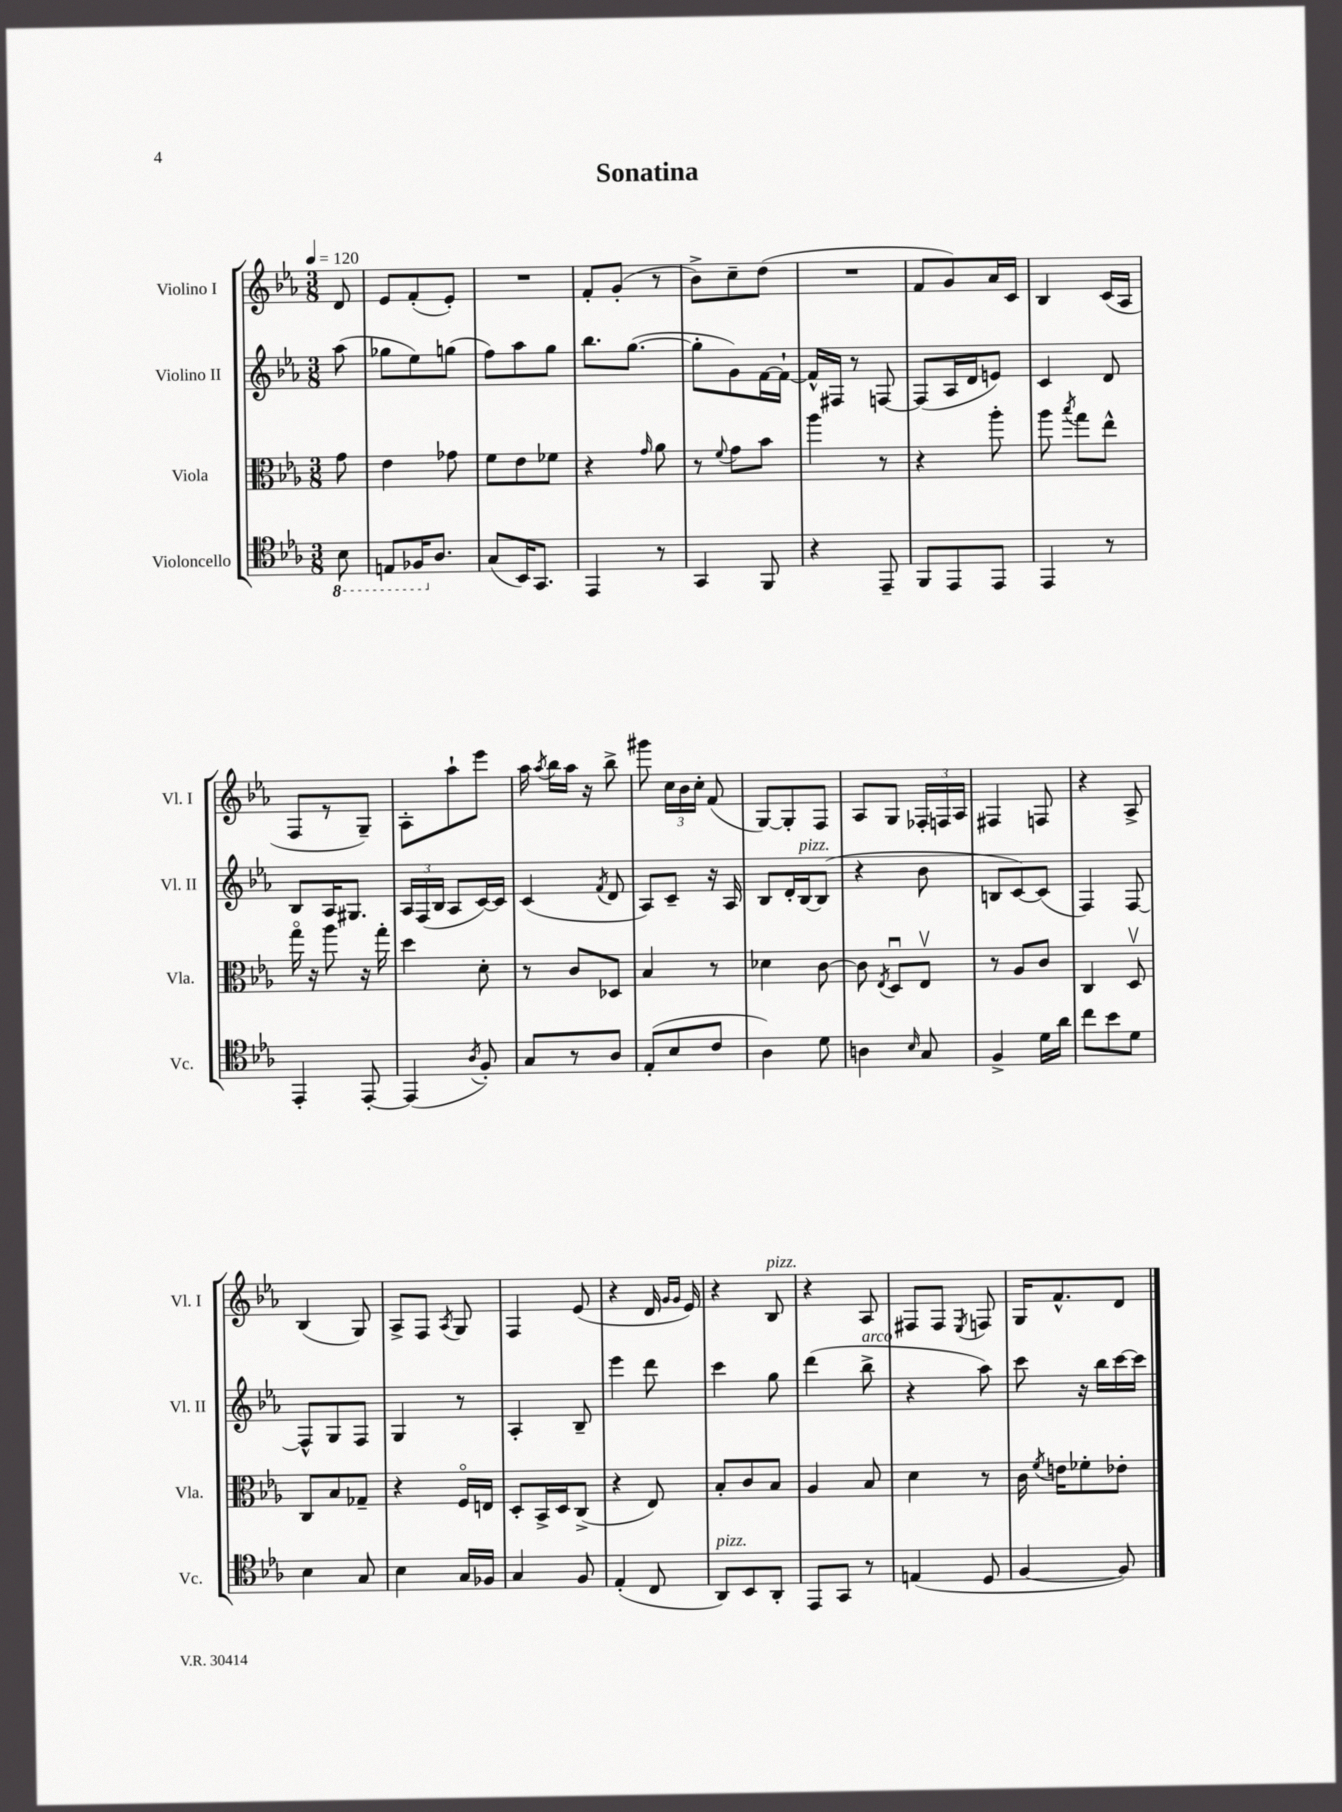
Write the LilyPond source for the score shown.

\header { title = "Sonatina" }
<<
\new StaffGroup <<
\new Staff = "s0" \with { instrumentName = "Violino I" shortInstrumentName = "Vl. I" } {
    \clef treble \key ees \major \numericTimeSignature \time 3/8 \partial 8 \tempo 4 = 120
    \autoBeamOff d'8 |
    ees'8[ f'8-.( ees'8]-.) |
    R4. |
    f'8[-. g'8]-.( r8 |
    bes'8[->) c''8-- d''8]( |
    R4. |
    f'8[ g'8) aes'16 c'16] |
    bes4 c'16[( aes16] |
    f8[ r8 g8]--) |
    aes8[-. aes''8-! ees'''8] |
    aes''16 \acciaccatura { aes''8 } bes''16[ aes''16] r16 bes''8-> |
    gis'''8 \tuplet 3/2 { c''16[ bes'16 c''16]-. } f'8( |
    g8[~) g8-. f8] |
    aes8[ g8] \tuplet 3/2 { fes16[-. f16 aes16] } |
    fis4 f8 |
    r4 aes8-> |
    bes4( g8) |
    aes8[-> f8] \acciaccatura { aes8 } g8 |
    f4 ees'8( |
    r4 d'16 \grace { g'16[ g'16] } ees'16) |
    r4 bes8^\markup { \italic "pizz." } |
    r4 aes8 |
    fis8[ fis8] \acciaccatura { ees8 } f8 |
    g16[ f'8.-^ d'8] \bar "|." |
}
\new Staff = "s1" \with { instrumentName = "Violino II" shortInstrumentName = "Vl. II" } {
    \clef treble \key ees \major \numericTimeSignature \time 3/8 \partial 8
    \autoBeamOff aes''8( |
    ges''8[ ees''8) g''8]( |
    f''8[) aes''8 g''8] |
    bes''8.[ g''8.]~( |
    g''8[-. g'8) f'16~ f'16]~-! |
    f'16[-^ fis16] r8 f8~ |
    f8[( aes16 d'16 e'8]) |
    c'4 d'8 |
    bes8[ aes16 gis8.] |
    \tuplet 3/2 { aes16[ f16( bes16] } aes8[ c'16~) c'16] |
    c'4( \acciaccatura { f'8 } d'8 |
    aes8[) c'8]-- r16 aes16 |
    bes8[ d'16-. bes16~^\markup { \italic "pizz." } bes8]( |
    r4 bes'8 |
    b8[ c'8~) c'8]( |
    f4) f8~ |
    f8[-^ g8 f8] |
    g4 r8 |
    aes4-. bes8-- |
    ees'''4 d'''8 |
    c'''4 g''8 |
    d'''4( bes''8->^\markup { \italic "arco" } |
    r4 aes''8) |
    c'''8 r16 bes''16[ c'''16~ c'''16] \bar "|." |
}
\new Staff = "s2" \with { instrumentName = "Viola" shortInstrumentName = "Vla." } {
    \clef alto \key ees \major \numericTimeSignature \time 3/8 \partial 8
    \autoBeamOff g'8 |
    ees'4 ges'8 |
    f'8[ ees'8 fes'8] |
    r4 \grace { g'16 } aes'8 |
    r8 \appoggiatura { f'8 } g'8[ bes'8] |
    aes''4 r8 |
    r4 aes''8-. |
    aes''8 \acciaccatura { bes''8 } g''8[ ees''8]-^ |
    g''16\flageolet r16 aes''8 r16 g''16-. |
    d''4 d'8-. |
    r8 c'8[ des8] |
    bes4 r8 |
    des'4 c'8~ |
    c'8 \acciaccatura { ees8 } d8[\downbow ees8]\upbow |
    r8 aes8[ c'8] |
    c4 d8\upbow |
    c8[ bes8 ges8]-- |
    r4 f16[\flageolet e16] |
    d8[-. bes,16-> d16 c8]->( |
    r4 ees8) |
    bes8[-. c'8 bes8] |
    aes4 bes8 |
    d'4 r8 |
    c'16 \acciaccatura { f'8 } e'16[ fes'8-. ees'8]-. \bar "|." |
}
\new Staff = "s3" \with { instrumentName = "Violoncello" shortInstrumentName = "Vc." } {
    \clef tenor \key ees \major \numericTimeSignature \time 3/8 \partial 8
    \autoBeamOff \ottava #-1 bes,8 |
    e,8[ fes,16 \ottava #0 aes8.] |
    g8[( bes,16) g,8.] |
    ees,4 r8 |
    g,4 f,8 |
    r4 ees,8-- |
    f,8[ ees,8 ees,8] |
    ees,4 r8 |
    ees,4-. ees,8~-. |
    ees,4( \acciaccatura { aes8 } f8-.) |
    g8[ r8 aes8] |
    ees8[-.( bes8 c'8] |
    aes4) d'8 |
    a4 \grace { bes16 } g8 |
    f4-> d'16[ aes'16] |
    c''8[ bes'8 d'8] |
    bes4 g8 |
    bes4 g16[ fes16] |
    g4 f8 |
    ees4-.( c8 |
    aes,8[^\markup { \italic "pizz." }) bes,8 aes,8]-. |
    ees,8[ g,8] r8 |
    e4( d8 |
    f4~ f8) \bar "|." |
}
>>
>>
\layout { \context { \Score \remove "Bar_number_engraver" } }
